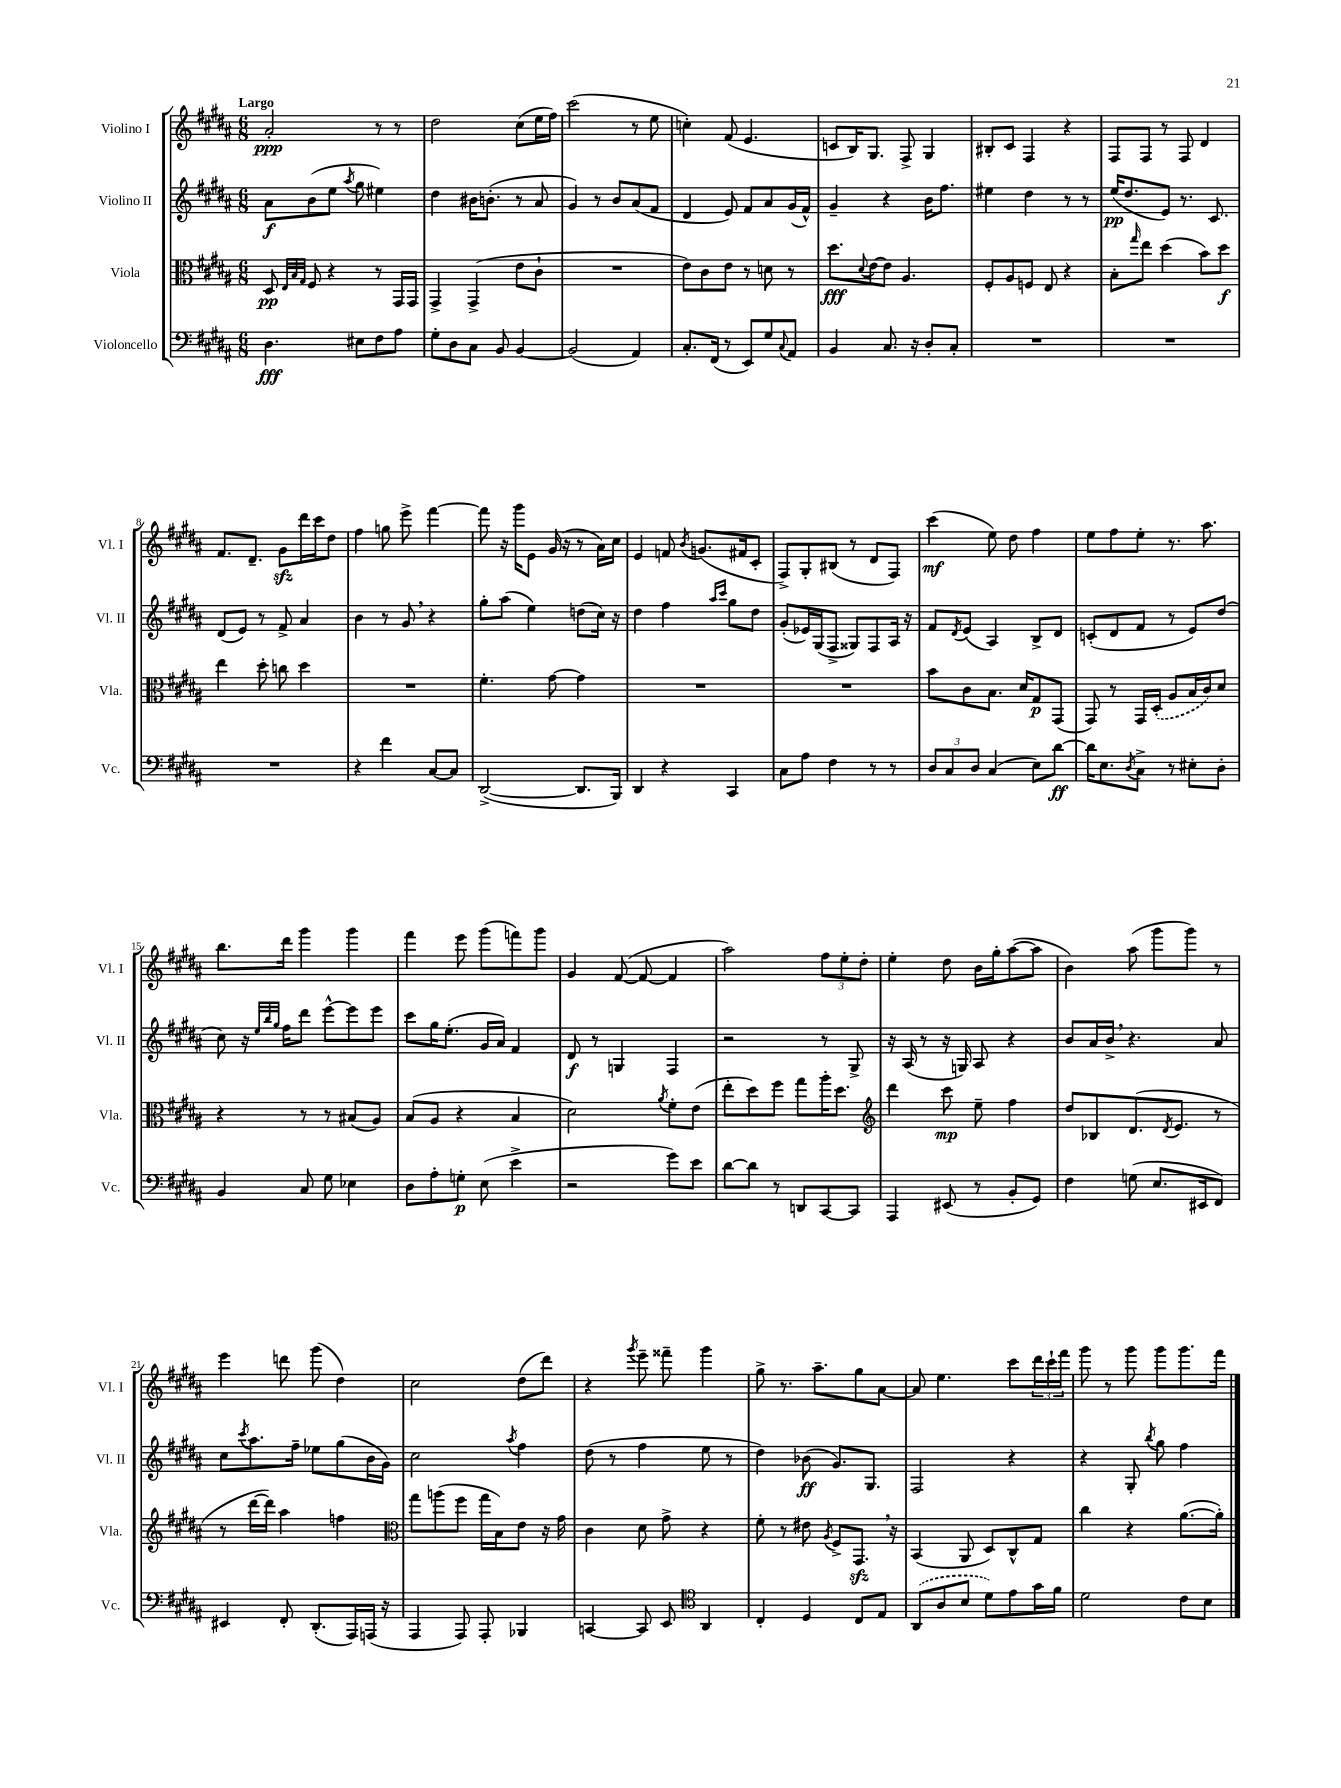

**kern	**kern	**kern	**kern
*staff4	*staff3	*staff2	*staff1
*clefF4	*clefC3	*clefG2	*clefG2
*k[f#c#g#d#a#]	*k[f#c#g#d#a#]	*k[f#c#g#d#a#]	*k[f#c#g#d#a#]
*M6/8	*M6/8	*M6/8	*M6/8
4.D#	8D#	8a#	2a#'
.	32qqE	.	.
.	32qqB	.	.
.	32qqG#	.	.
.	8F#	(8b	.
.	4r	8ee	.
.	.	8qaa#	.
8E#	.	8gg#	.
8F#	8r	4ee#)	8r
8A#	16GG#	.	8r
.	16GG#	.	.
=	=	=	=
8G#'	4GG#^	4dd#	2dd#
8D#	.	.	.
8C#	(4GG#^	16b#	.
.	.	(8.b'	.
8BB	.	.	.
[4BB	8e	8r	(8cc#
.	8c#`	8a#	16ee
.	.	.	16ff#)
=	=	=	=
(2BB]	2.r	4g#)	(2ccc#
.	.	8r	.
.	.	8b	.
4AA#)	.	(8a#	8r
.	.	8f#	8ee
=	=	=	=
8.C#'	8e)	4d#	4cc')
.	8c#	.	.
(16FF#	.	.	.
8r	8e	8e)	(8f#
8EE)	8r	8f#	4.e
8G#	8d	8a#	.
8qqC#	.	.	.
8AA#	8r	(16g#	.
.	.	16f#^^)	.
=	=	=	=
4BB	8.dd#	4g#~	8c
.	.	.	16B)
.	8qqd#	.	.
.	[16e	.	8.G#
8.C#	8e]	4r	.
.	4.A#	.	8F#^
16r	.	.	.
8D#'	.	16b	4G#
.	.	8.ff#	.
8C#'	.	.	.
=	=	=	=
2.r	8F#'	4ee#	8B#'
.	8A#	.	8c#
.	8F	4dd#	4F#
.	8E	.	.
.	4r	8r	4r
.	.	8r	.
=	=	=	=
2.r	8B'	(16ee	8F#
.	.	8.dd#	.
.	16qqgg#	.	.
.	8ee	.	8F#
.	(4dd#	8e)	8r
.	.	8.r	8F#
.	8b)	.	4d#
.	.	8.c#	.
.	8dd#	.	.
=	=	=	=
2.r	4ee	(8d#	8.f#
.	.	8e)	.
.	.	.	8.d#~
.	8dd#'	8r	.
.	8cc	8f#^	8g#
.	4dd#	4a#	16ddd#
.	.	.	16ccc#
.	.	.	8dd#
=	=	=	=
4r	2.r	4b	4ff#
4f#	.	8r	8gg
.	.	8g#	8eee^
[8C#	.	4r	[4fff#
8C#]	.	.	.
=	=	=	=
([2DD#^	4.f#'	8gg#'	8fff#]
.	.	(8aa#	16r
.	.	.	16ggg#
.	.	4ee)	8e
.	[8g#	.	(16g#
.	.	.	16r
8.DD#]	4g#]	(8dd	8r
.	.	16cc#)	16a#)
16BBB)	.	16r	16cc#
=	=	=	=
4DD#	2.r	4dd#	4e
4r	.	4ff#	8f
.	.	.	8qb
.	.	.	(8.g
.	.	16qqaa#	.
.	.	16qqccc#	.
4CC#	.	8gg#	.
.	.	.	16f#
.	.	8dd#	8c#'
=	=	=	=
8C#	2.r	(8g#'	8F#^)
8A#	.	16e-)	8G#'
.	.	(16G#	.
4F#	.	8F#^	(8B#
.	.	8G##)	8r
8r	.	8F#	8d#
8r	.	16A#	8F#)
.	.	16r	.
=	=	=	=
12D#	8b	8f#	(4ccc#
12C#	.	.	.
.	.	8qd#	.
.	8c#	(8e	.
12D#	.	.	.
(4C#	8.B	4A#)	8ee)
.	.	.	8dd#
.	16d#	.	.
8E)	8G#	8B^	4ff#
[8d#	(8GG#	8d#	.
=	=	=	=
16d#]	8GG#)	(8c'	8ee
8.E	.	.	.
.	8r	8d#	8ff#
8qD#	.	.	.
8C#^	16GG#	8f#	8ee'
.	(16D#'	.	.
8r	8A#	8r	8.r
8E#'	16B	8e)	.
.	16c#)	.	8.aa#
8D#'	8d#	(8dd#	.
=	=	=	=
4BB	4r	8cc#)	8.bb
.	.	16r	.
.	.	32qqee	.
.	.	32qqbb	.
.	.	32qqgg#	.
.	.	16ff#	16ddd#
8C#	8r	8ddd#	4ggg#
8G#	8r	[8eee^^	.
4E-	(8B#	8eee]	4ggg#
.	8A#)	8eee	.
=	=	=	=
8D#	(8B	8ccc#	4fff#
8A#'	8A#	16gg#	.
.	.	(8.ee'	.
8G'	4r	.	8eee
(8E	.	16g#	(8ggg#
.	.	16a#)	.
4e^	4B	4f#	8fff)
.	.	.	8ggg#
=	=	=	=
2r	2d#)	8d#	4g#
.	.	8r	.
.	.	4G	([8f#
.	.	.	8f#_
.	8qa#	.	.
8g#)	8f#'	4F#	4f#]
8e	(8e	.	.
=	=	=	=
[8d#	8ee'	2r	2aa#)
8d#]	8dd#)	.	.
8r	8ff#	.	.
8DD	8gg#	.	.
[8CC#	16aa#'	8r	12ff#
.	8.dd#	.	.
.	.	.	12ee'
8CC#]	.	8G#^	.
.	.	.	12dd#'
=	=	=	=
*	*clefG2	*	*
4AAA#	4ddd#	16r	4ee'
.	.	(16A#	.
.	.	8r	.
(8EE#	8ccc#	16r	8dd#
.	.	16G)	.
8r	8ee~	8A#	16b
.	.	.	16gg#'
8BB'	4ff#	4r	([8aa#
8GG#)	.	.	8aa#]
=	=	=	=
4F#	8dd#	8b	4b)
.	8B-	16a#	.
.	.	16b^	.
(8G	(8.d#	4.r	(8aa#
8.E	.	.	8ggg#
.	8qd#	.	.
.	8.e	.	.
.	.	.	8ggg#)
16EE#	.	.	.
8FF#)	8r	8a#	8r
=	=	=	=
4EE#	8r	8cc#	4eee
.	.	8qccc#	.
.	[16ddd#	8.aa#	.
.	16ddd#])	.	.
8FF#'	4aa#	.	8ddd
.	.	16ff#~	.
(8.DD#'	.	8ee-	(8ggg#
.	4ff	(8gg#	4dd#)
16AAA#)	.	.	.
(16AAA	.	16b	.
16r	.	16g#)	.
=	=	=	=
*	*clefC3	*	*
4AAA#	8gg#	2cc#	2cc#
.	(8aa	.	.
8AAA#)	8ff#	.	.
8AAA#'	16gg#	.	.
.	16B)	.	.
.	.	8qaa#	.
4BBB-	8e	4ff#	(8dd#
.	16r	.	8ddd#)
.	16g#	.	.
=	=	=	=
[4CC	4c#	(8dd#	4r
.	.	8r	.
.	.	.	8qggg#
8CC]	8d#	4ff#	8eee~
8EE	8g#^	.	8fff##~
*clefC4	*	*	*
4AA#	4r	8ee	4ggg#
.	.	8r	.
=	=	=	=
4C#'	8f#'	4dd#)	8gg#^
.	8r	.	8.r
4D#	8e#	(8b-	.
.	.	.	8.aa#~
.	8qA#	.	.
.	8F#^	8.g#)	.
8C#	8.GG#	.	8gg#
.	.	8.G#	.
8E	.	.	[8a#
.	16r	.	.
=	=	=	=
(8AA#	(4BB	2F#	8a#]
8A#	.	.	4.ee
8B	8AA#	.	.
8d#)	8D#)	.	.
8e	8C#^^	4r	8ccc#
16g#	8G#	.	24ddd#
.	.	.	24ccc#`
16f#	.	.	.
.	.	.	24fff#
=	=	=	=
2d#	4cc#	4r	8ggg#
.	.	.	8r
.	4r	8G#'	8ggg#
.	.	8qbb	.
.	.	8gg#	8ggg#
8c#	([8.a#	4ff#	8.ggg#
8B	.	.	.
.	16a#'])	.	16fff#
==	==	==	==
*-	*-	*-	*-
